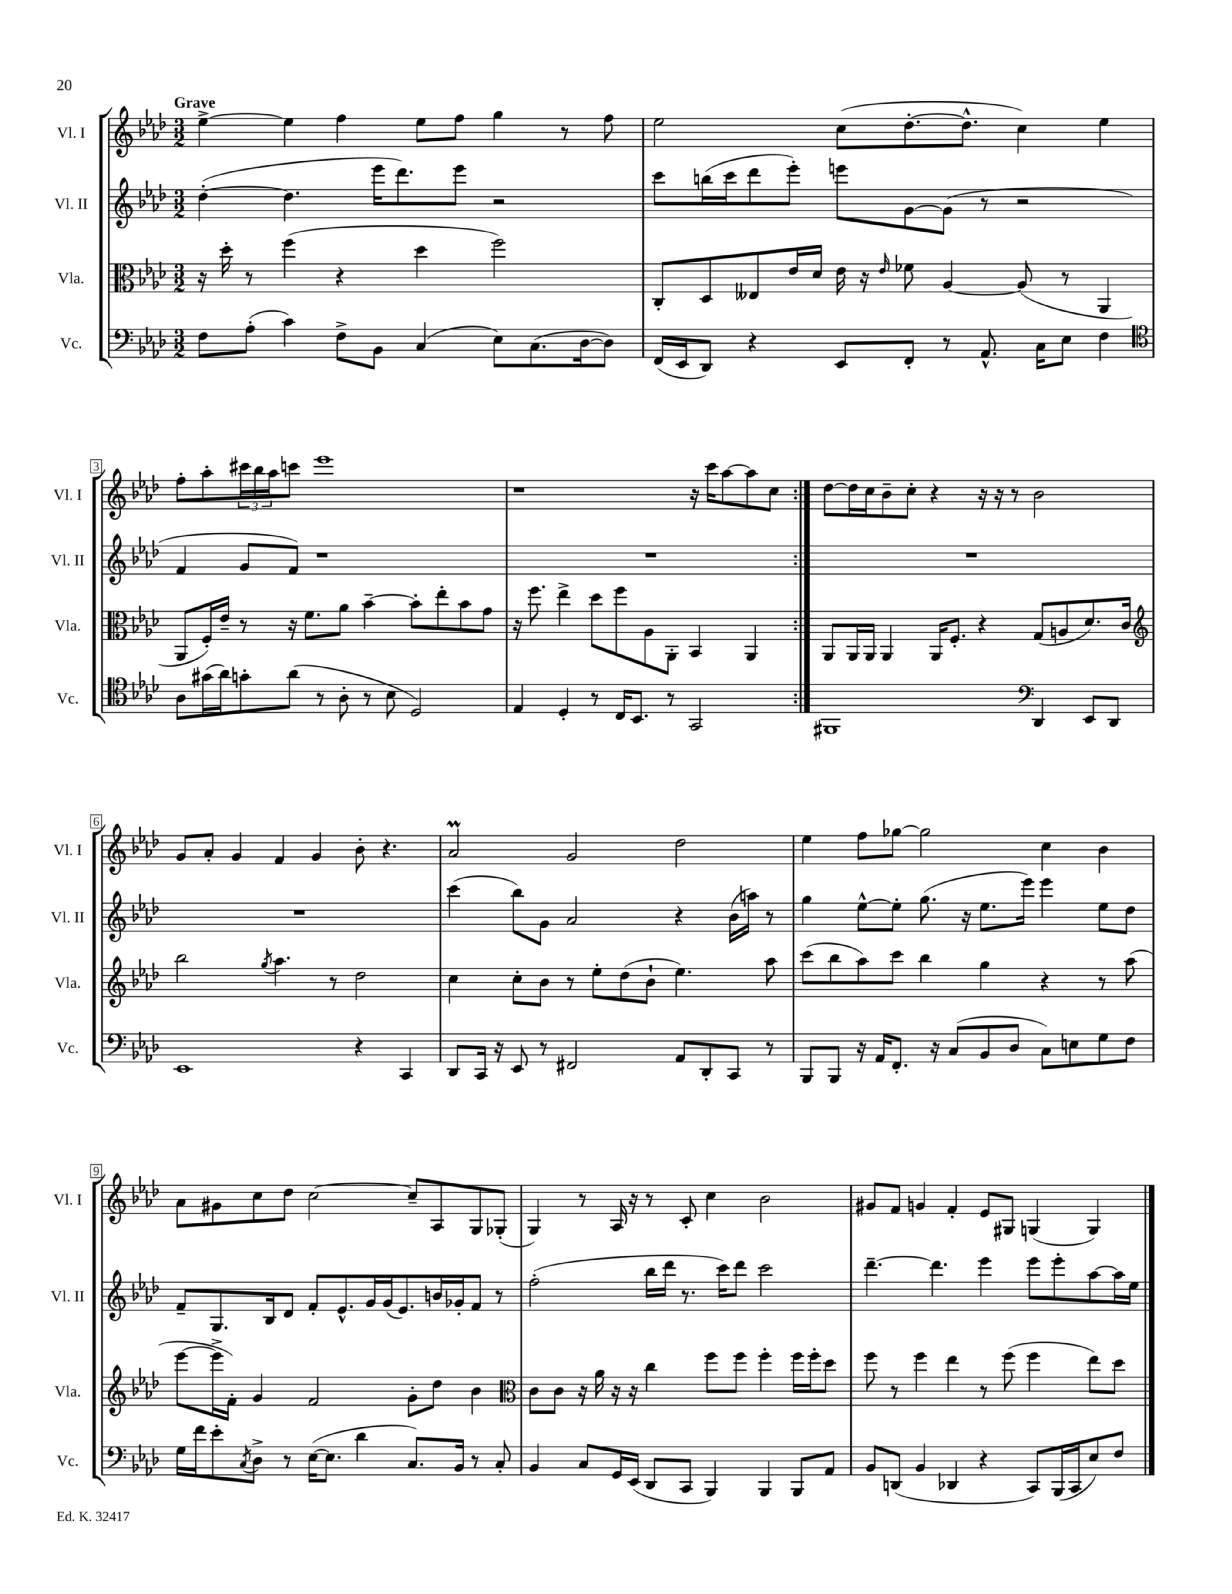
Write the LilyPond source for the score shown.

<<
\new StaffGroup <<
\new Staff = "s0" \with { instrumentName = "Vl. I" shortInstrumentName = "Vl. I" } {
    \clef treble \key aes \major \numericTimeSignature \time 3/2 \tempo "Grave"
    \repeat volta 2 { ees''4~-> ees''4 f''4 ees''8 f''8 g''4 r8 f''8 |
    ees''2 c''8( des''8.~-. des''8.-^ c''4) ees''4 |
    f''8-. aes''8-. \tuplet 3/2 { cis'''16 bes''16 aes''16 } c'''8 ees'''1 |
    r1 r16 c'''16 aes''8~ aes''8 c''8 | }
    des''8~ des''16 c''16 bes'8-- c''8-. r4 r16 r16 r8 bes'2 |
    g'8 aes'8-. g'4 f'4 g'4 bes'8-. r4. |
    aes'2\prall g'2 des''2 |
    ees''4 f''8 ges''8~ ges''2 c''4 bes'4 |
    aes'8 gis'8 c''8 des''8 c''2~ c''8-- aes8 g8 ges8-.( |
    g4) r8 aes16 r16 r8 c'8-. c''4 bes'2 |
    gis'8 f'8 g'4 f'4-. ees'8 gis8 g4( g4) \bar "|." |
}
\new Staff = "s1" \with { instrumentName = "Vl. II" shortInstrumentName = "Vl. II" } {
    \clef treble \key aes \major \numericTimeSignature \time 3/2
    \repeat volta 2 { des''4~-.( des''4. ees'''16 des'''8.) ees'''8 r2 |
    c'''8 b''16( c'''16 des'''8 ees'''8-.) e'''8 g'8~ g'8( r8 r2 |
    f'4 g'8 f'8) r1 |
    R1. | }
    R1. |
    R1. |
    c'''4( bes''8) g'8 aes'2 r4 bes'16( a''16) r8 |
    g''4 ees''8~-^ ees''8-. g''8.( r16 ees''8. ees'''16) ees'''4 ees''8 des''8 |
    f'8-- g8. bes16 des'8 f'8-. ees'8.-^ g'16 g'16( ees'8.) b'16 ges'16-. f'8 r8 |
    f''2-.( bes''16 des'''16 r8. c'''16) des'''8 c'''2 |
    des'''4.~-- des'''4. ees'''4 ees'''8 ees'''8-. aes''8~ aes''16 ees''16 \bar "|." |
}
\new Staff = "s2" \with { instrumentName = "Vla." shortInstrumentName = "Vla." } {
    \clef alto \key aes \major \numericTimeSignature \time 3/2
    \repeat volta 2 { r16 des''16-. r8 f''4( r4 des''4 f''2) |
    c8-. des8 eeses8 ees'16 des'16 ees'16 r16 \grace { ees'16 } fes'8 aes4~ aes8( r8 aes,4 |
    aes,8 f16-.) ees'16-- r8 r16 f'8. aes'8 bes'4~-- bes'8-. ees''8-. bes'8 g'8 |
    r16 f''8. ees''4-> des''8 f''8 aes8 aes,8-. bes,4 aes,4 | }
    aes,8 aes,16 aes,16 aes,4 aes,16 f8.-. r4 g8( a8 des'8.) c'16 |
    \clef treble bes''2 \acciaccatura { g''8 } aes''4. r8 des''2 |
    c''4 c''8-. bes'8 r8 ees''8-. des''8( bes'8-! ees''4.) aes''8 |
    c'''8( bes''8 aes''8) c'''8 bes''4 g''4 r4 r8 aes''8( |
    ees'''8~ ees'''16-> f'16-.) g'4 f'2 g'8-. des''8 bes'4 |
    \clef alto c'8 c'8 r16 aes'16 r16 r16 c''4 f''8 f''8 f''4-. f''16 f''16-. des''8 |
    f''8 r8 f''4 ees''4 r8 f''8( f''4 ees''8) des''8 \bar "|." |
}
\new Staff = "s3" \with { instrumentName = "Vc." shortInstrumentName = "Vc." } {
    \clef bass \key aes \major \numericTimeSignature \time 3/2
    \repeat volta 2 { f8 aes8-.( c'4) f8-> bes,8 c4( ees8) c8.( des16~ des8) |
    f,16( ees,16 des,8) r4 ees,8 f,8-. r8 aes,8.-^ c16 ees8 f4 |
    \clef tenor aes8 gis'16( aes'16) g'8-. aes'8( r8 aes8-. r8 bes8 des2) |
    ees4 des4-. r8 c16 bes,8. r8 g,2 | }
    fis,1 \clef bass des,4 ees,8 des,8 |
    ees,1 r4 c,4 |
    des,8 c,16 r16 ees,8 r8 fis,2 aes,8 des,8-. c,8 r8 |
    bes,,8 bes,,8 r16 aes,16 f,8.-. r16 c8( bes,8 des8 c8) e8 g8 f8 |
    g16 f'16 ees'8-. \acciaccatura { c8 } des8-> r8 ees16~( ees8. des'4 c8.) bes,16 r8 c8-. |
    bes,4 c8 g,16 ees,16( des,8 c,8 bes,,4) bes,,4 bes,,8 aes,8 |
    bes,8 d,8( bes,4 des,4 r4 c,8) bes,,16( c,16 ees8) f8 \bar "|." |
}
>>
>>
\layout { \context { \Score \override BarNumber.stencil = #(make-stencil-boxer 0.1 0.3 ly:text-interface::print) } }
